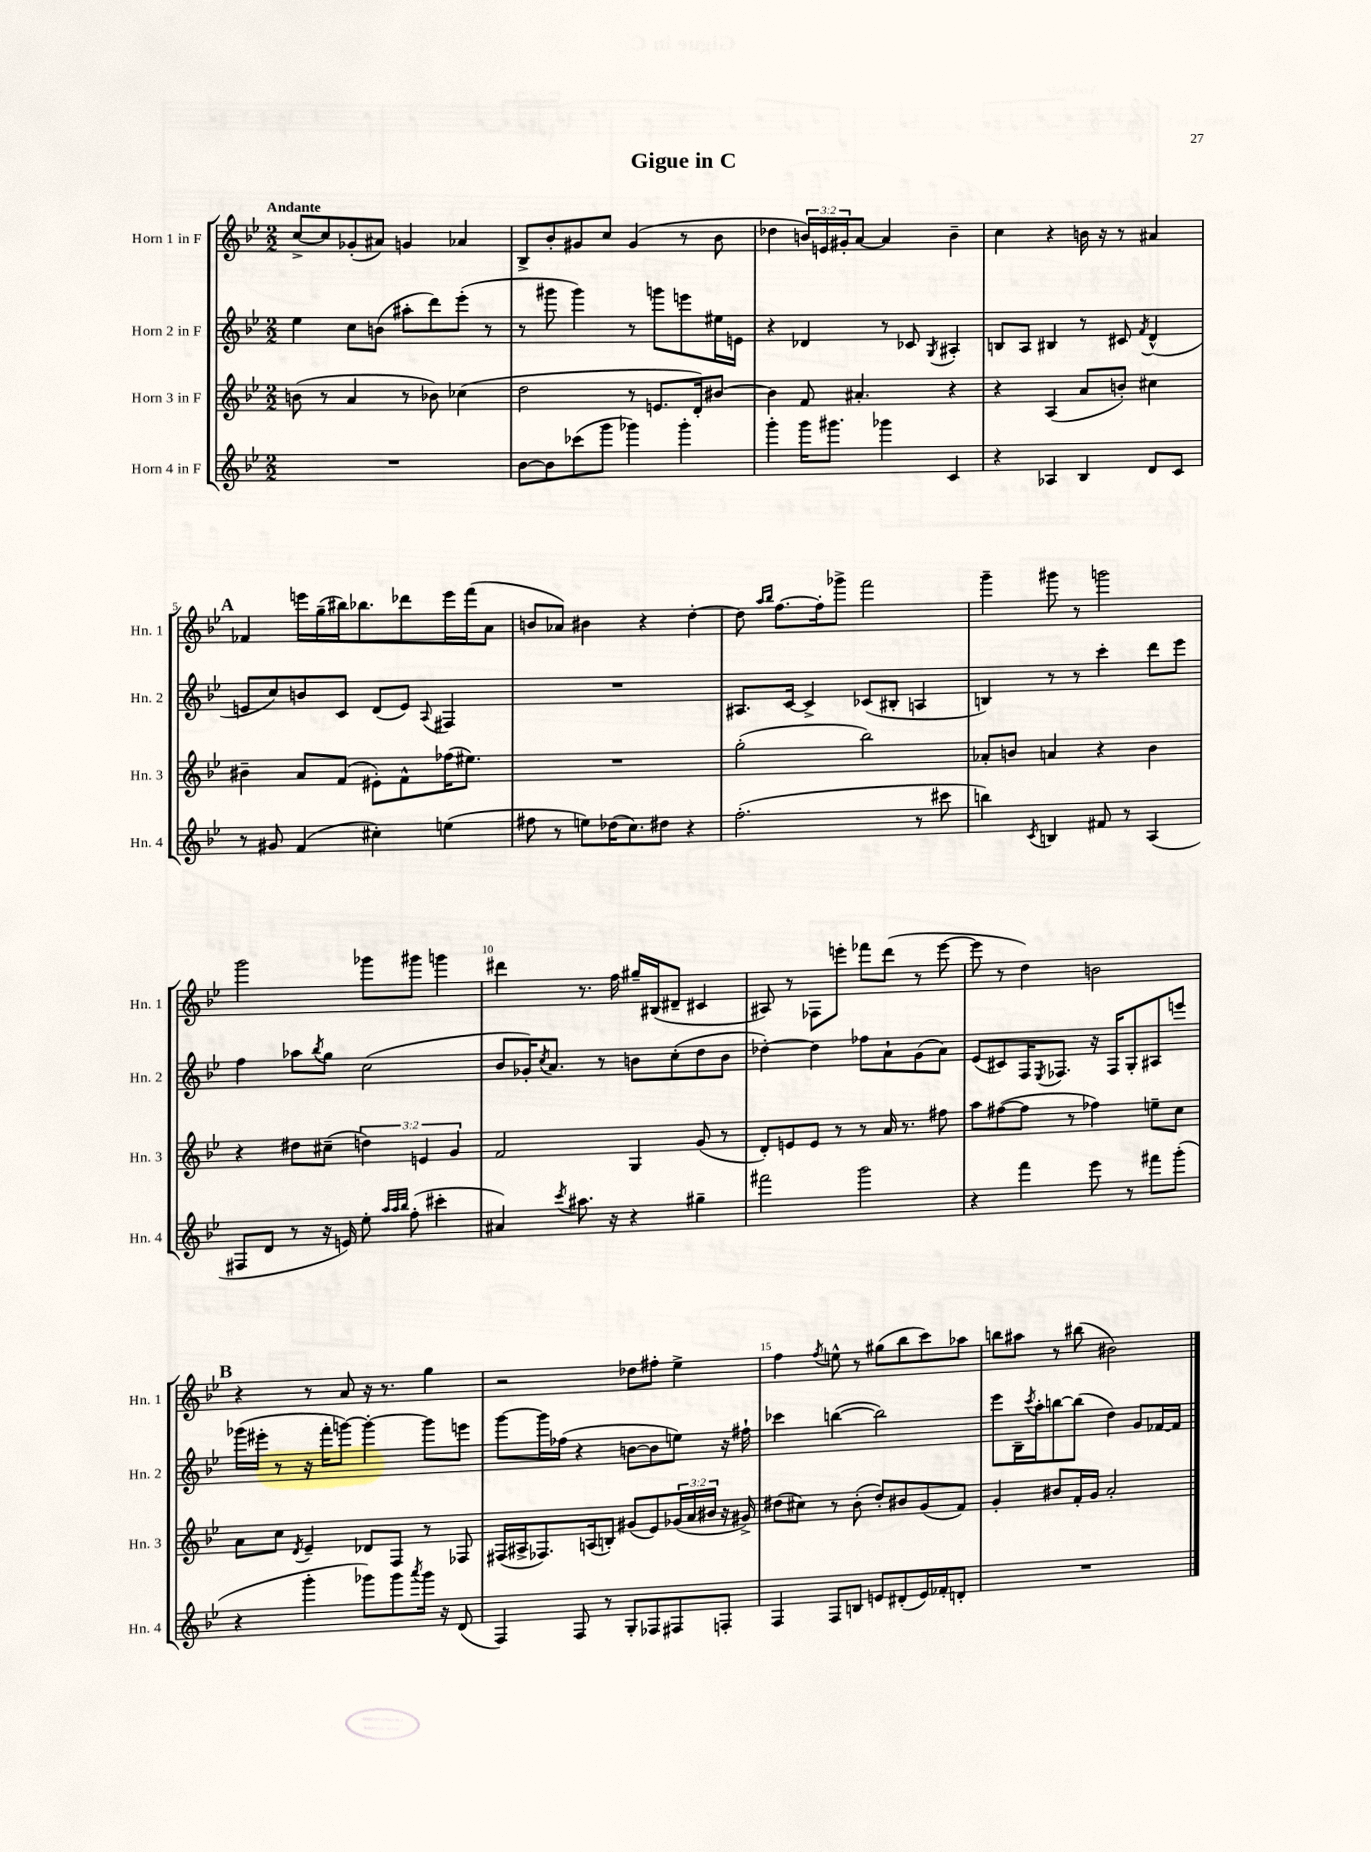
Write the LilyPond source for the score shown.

\header { title = "Gigue in C" }
<<
\new StaffGroup <<
\new Staff = "s0" \with { instrumentName = "Horn 1 in F" shortInstrumentName = "Hn. 1" } {
    \clef treble \key bes \major \numericTimeSignature \time 2/2 \override Staff.TupletNumber.text = #tuplet-number::calc-fraction-text \tempo "Andante"
    c''8~-> c''8 ges'8-.( ais'8) g'4 aes'4 |
    bes8-> bes'8-. gis'8 c''8 gis'4( r8 bes'8 |
    des''4 \tuplet 3/2 { b'16) e'16 gis'16-. } a'8~ a'4 b'4-- |
    c''4 r4 b'16 r16 r8 ais'4 |
    \mark \markup { \bold "A" } fes'4 e'''16 g''16--( bis''16) bes''8. des'''8 e'''16 f'''16( a'8 |
    b'8 aes'8) bis'4 r4 d''4~-. |
    d''8 \grace { a''16 bes''16 } f''8.~ f''16-. ges'''8-> f'''2 |
    g'''4-- gis'''8 r8 g'''2 |
    g'''2 ges'''8 gis'''8 g'''4 |
    dis'''4 r8. f''16 gis''16-- bis16( dis'8-- cis'4 |
    ais8) r8 fes8 e'''8-. fes'''8 d'''8( r8 e'''8~ |
    e'''8 r8 d''4) b'2 |
    \mark \markup { \bold "B" } r4 r8 a'8 r16 r8. g''4 |
    r2 des''8 fis''8-. ees''4-> |
    f''4 \acciaccatura { f''8 } e''8-^ r8 gis''8( bes''8 c'''8) aes''8 |
    b''8 ais''8 r8 bis''8( bis'2) \bar "|." |
}
\new Staff = "s1" \with { instrumentName = "Horn 2 in F" shortInstrumentName = "Hn. 2" } {
    \clef treble \key bes \major \numericTimeSignature \time 2/2
    ees''4 c''8 b'8( ais''8-. d'''8) ees'''8-.( r8 |
    r8 gis'''8 gis'''4) r8 g'''8 e'''8 eis''16 e'16 |
    r4 des'4 r8 ces'8 \acciaccatura { g8 } ais4-. |
    b8 a8 bis4 r8 cis'8 \acciaccatura { f'8 } d'4-^( |
    \mark \markup { \bold "A" } e'8 c''8) b'8 c'8 d'8( e'8) \appoggiatura { a8 } fis4 |
    R1 |
    ais8. c'16~ c'4-> ces'8( bis8-. a4 |
    b4) r8 r8 c'''4-. d'''8 ees'''8 |
    f''4 aes''8 \acciaccatura { bes''8 } g''8 c''2( |
    bes'8 ges'16-.) \acciaccatura { c''8 } a'8. r8 b'8 c''8-.( d''8 b'8 |
    des''4~-.) des''4 fes''8 a'8-! g'8( a'8) |
    ees'8( cis'8) f16 \acciaccatura { ees8 } fes8. r16 fes16 g8-. ais8 e'''8 |
    \mark \markup { \bold "B" } ges'''16( eis'''16-. r8 r16 f'''16-. g'''8~) g'''4~-. g'''8 e'''8 |
    g'''8~ g'''16 fes''16( r4 b'8~ b'8 e''8) r16 fis''16-! |
    ces'''4 b''4~( b''2) |
    ees'''8 bes16-- \acciaccatura { c'''8 } a''16-. b''8~ b''8( d''4) g'8 fes'16~ fes'16 \bar "|." |
}
\new Staff = "s2" \with { instrumentName = "Horn 3 in F" shortInstrumentName = "Hn. 3" } {
    \clef treble \key bes \major \numericTimeSignature \time 2/2 \override Staff.TupletNumber.text = #tuplet-number::calc-fraction-text
    b'8( r8 a'4 r8 bes'8) ces''4( |
    d''2 r8 e'8. d'16-.) bis'8~ |
    bis'4 f'8 ais'4.-. r4 |
    r4 a4( a'8 b'8-.) cis''4 |
    \mark \markup { \bold "A" } bis'4-- a'8 f'8( eis'8-.) f'8-^ fes''16( eis''8.) |
    R1 |
    g''2-.( bes''2) |
    aes'8-. b'8 a'4 r4 b'4 |
    r4 dis''8 cis''8--( \tuplet 3/2 { d''4) e'4 g'4 } |
    f'2 g4 g'8( r8 |
    d'8-.) e'8 e'8 r8 r8 a'16 r8. fis''8 |
    a''8 fis''8~( fis''8 r8 fes''4) e''8-- c''8 |
    \mark \markup { \bold "B" } a'8 c''8 \acciaccatura { d'8 } ees'4-- des'8 f8 r8 fes8 |
    fis16( ais16-> fes8.) a16( b8-.) gis'8( ees'8) \tuplet 3/2 { ges'16( a'16 bis'16 } r16 gis'16->) |
    dis''8( cis''8) r8 bes'8-.( dis''8-.) bis'8 g'8( f'8) |
    g'4-. bis'8 f'16-. g'16 a'2-. \bar "|." |
}
\new Staff = "s3" \with { instrumentName = "Horn 4 in F" shortInstrumentName = "Hn. 4" } {
    \clef treble \key bes \major \numericTimeSignature \time 2/2
    R1 |
    bes'8~ bes'8 ces'''8( g'''8 ges'''4) ges'''4-. |
    g'''4-. g'''16 gis'''8. ges'''4 c'4 |
    r4 aes4 bes4 d'8 c'8 |
    \mark \markup { \bold "A" } r8 gis'8 f'4( cis''4-.) e''4( |
    fis''8 r8 e''8) des''16( c''8.) dis''8 r4 |
    f''2.-.( r8 cis'''8 |
    b''4) \acciaccatura { c'8 } b4 fis'8 r8 a4( |
    fis8 d'8 r8 r16 e'16) ees''8-. \grace { a''32 a''32 bes''32 } f''8-.( cis'''4-. |
    ais'4) \acciaccatura { c'''8 } ais''8. r16 r4 gis''4-- |
    fis'''2 g'''2 |
    r4 f'''4 ees'''8 r8 fis'''8 g'''8-.( |
    \mark \markup { \bold "B" } r4 g'''4-. ges'''8) ges'''8 \acciaccatura { a'''8 } ges'''16 r16 d'8( |
    f4) f8 r8 g8-. fes8 fis8 f8-. |
    f4 f8 b8 e'8 dis'8-.( e'16) fes'16-. d'8-. |
    R1 \bar "|." |
}
>>
>>
\layout { \context { \Score \override BarNumber.break-visibility = ##(#f #t #t) barNumberVisibility = #(every-nth-bar-number-visible 5) } }
